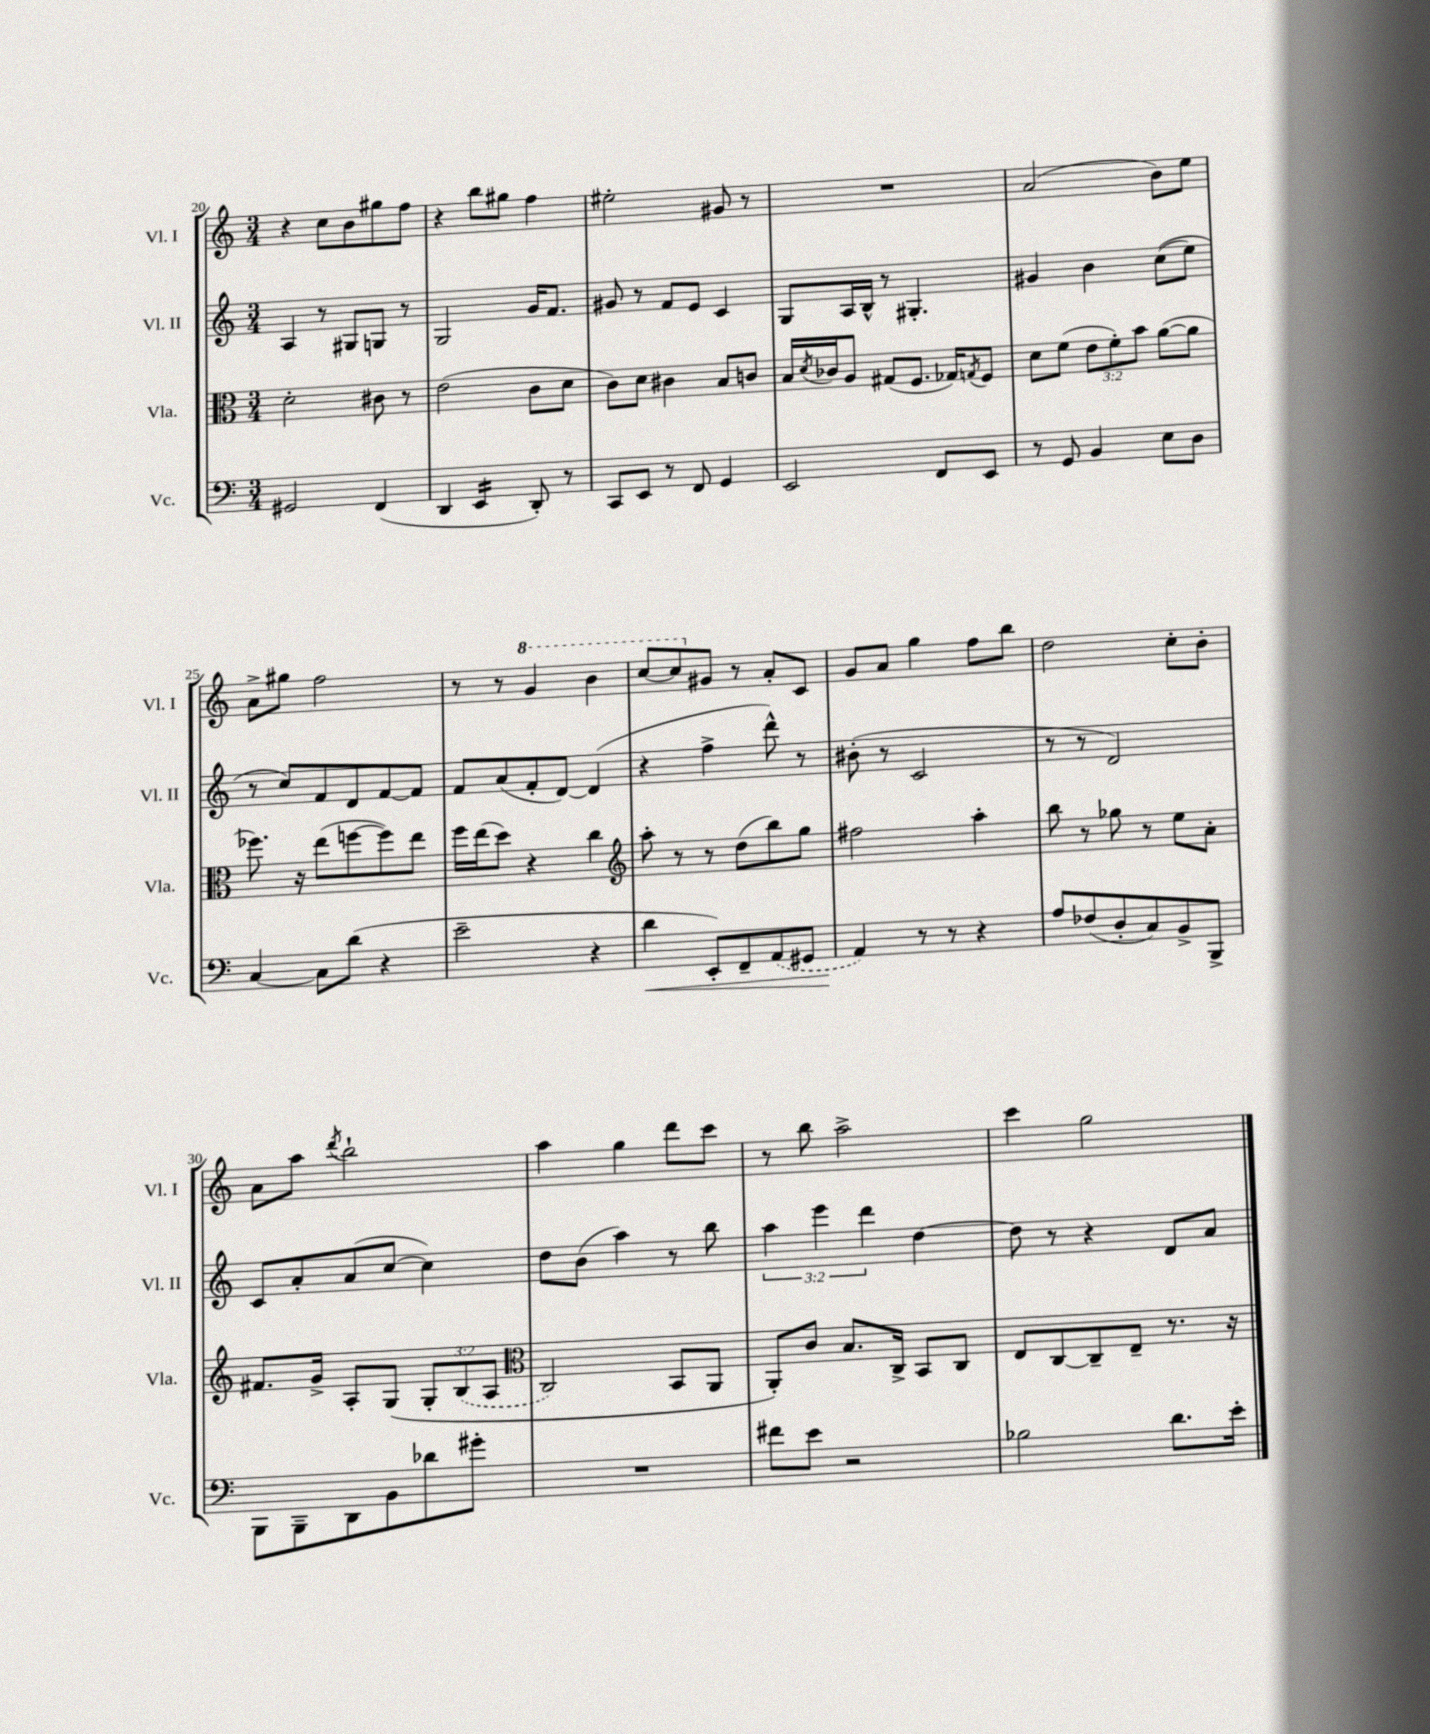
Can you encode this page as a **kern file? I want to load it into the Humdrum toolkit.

**kern	**kern	**kern	**kern
*staff4	*staff3	*staff2	*staff1
*clefF4	*clefC3	*clefG2	*clefG2
*k[]	*k[]	*k[]	*k[]
*M3/4	*M3/4	*M3/4	*M3/4
2GG#	2d'	4A	4r
.	.	8r	8cc
.	.	8G#	8b
(4FF	8c#	8G	8gg#
.	8r	8r	8ff
=	=	=	=
4DD	(2e	2G	4r
4EE	.	.	8bb
.	.	.	8gg#
8DD')	8c	16g	4ff
.	.	8.f	.
8r	8d	.	.
=	=	=	=
8CC	8c)	8g#	2ee#'
8EE	8d	8r	.
8r	4c#	8f	.
8FF	.	8e	.
4GG	8B	4c	8g#
.	8c	.	8r
=	=	=	=
2EE	16B	8G	2.r
.	8qd	.	.
.	16c-	.	.
.	8A	16A	.
.	.	16B^^	.
.	(8G#	8r	.
.	8.F	4.G#'	.
8FF	.	.	.
.	16G-)	.	.
.	8qG	.	.
8EE	8F	.	.
=	=	=	=
8r	8d	4g#	(2a
8GG	(8f	.	.
4BB	12e	4b	.
.	12f')	.	.
.	12b	.	.
8E	([8a	&((8cc	8b)
8D	8a]	8ee)	8ee
=	=	=	=
[4C	8.ff-)	8r	8a^
.	.	8cc&)	8gg#
.	16r	.	.
8C]	(8ee	8f	2ff
(8d	[8ff	8d	.
4r	8ff])	[8f	.
.	8ee	8f]	.
=	=	=	=
2e~	16ff	8f	8r
.	(16ee	.	.
.	8dd)	(8a	8r
.	4r	8f'	4gg
.	.	[8d)	.
4r	4cc	(4d]	4bb
=	=	=	=
*	*clefG2	*	*
4d	8aa'	4r	[8ccc
.	8r	.	8ccc]
8EE')	8r	4ff^	8g#
8FF~	(8dd	.	8r
(8AA	8bb)	8ddd^^)	8a'
8GG#	8gg	8r	8c
=	=	=	=
4AA)	2ff#	(8b#'	8g
.	.	8r	8a
8r	.	2c	4gg
8r	.	.	.
4r	4aa'	.	8ff
.	.	.	8bb
=	=	=	=
8A	8bb	8r	2dd
(8F-	8r	8r	.
8D'	8gg-	2d)	.
8C)	8r	.	.
8BB^	8ee	.	8cc'
8BBB^	8a'	.	8b'
=	=	=	=
8BBB	8.f#	8c	8a
8BBB~	.	8a'	8aa
.	16g^	.	.
.	.	.	8qddd
8DD	8A'	(8a	2bb`
8BB	&(8G	[8cc	.
8d-	12G'	4cc])	.
.	(12B	.	.
8g#'	.	.	.
.	12A	.	.
=	=	=	=
*	*clefC3	*	*
2.r	2C)	8dd	4aa
.	.	(8b	.
.	.	4aa)	4gg
.	8BB	8r	8ddd
.	8AA	8bb	8ccc
=	=	=	=
8f#	8AA'&)	6aa	8r
8e	8c	.	8bb
.	.	6eee	.
2r	8.B	.	2aa^
.	.	6ddd	.
.	16C^	.	.
.	8BB	[4dd	.
.	8C	.	.
=	=	=	=
2B-	8E	8dd]	4ccc
.	[8C	8r	.
.	8C~]	4r	2gg
.	8E~	.	.
8.d	8.r	8d	.
.	.	8a	.
16e'	16r	.	.
==	==	==	==
*-	*-	*-	*-
